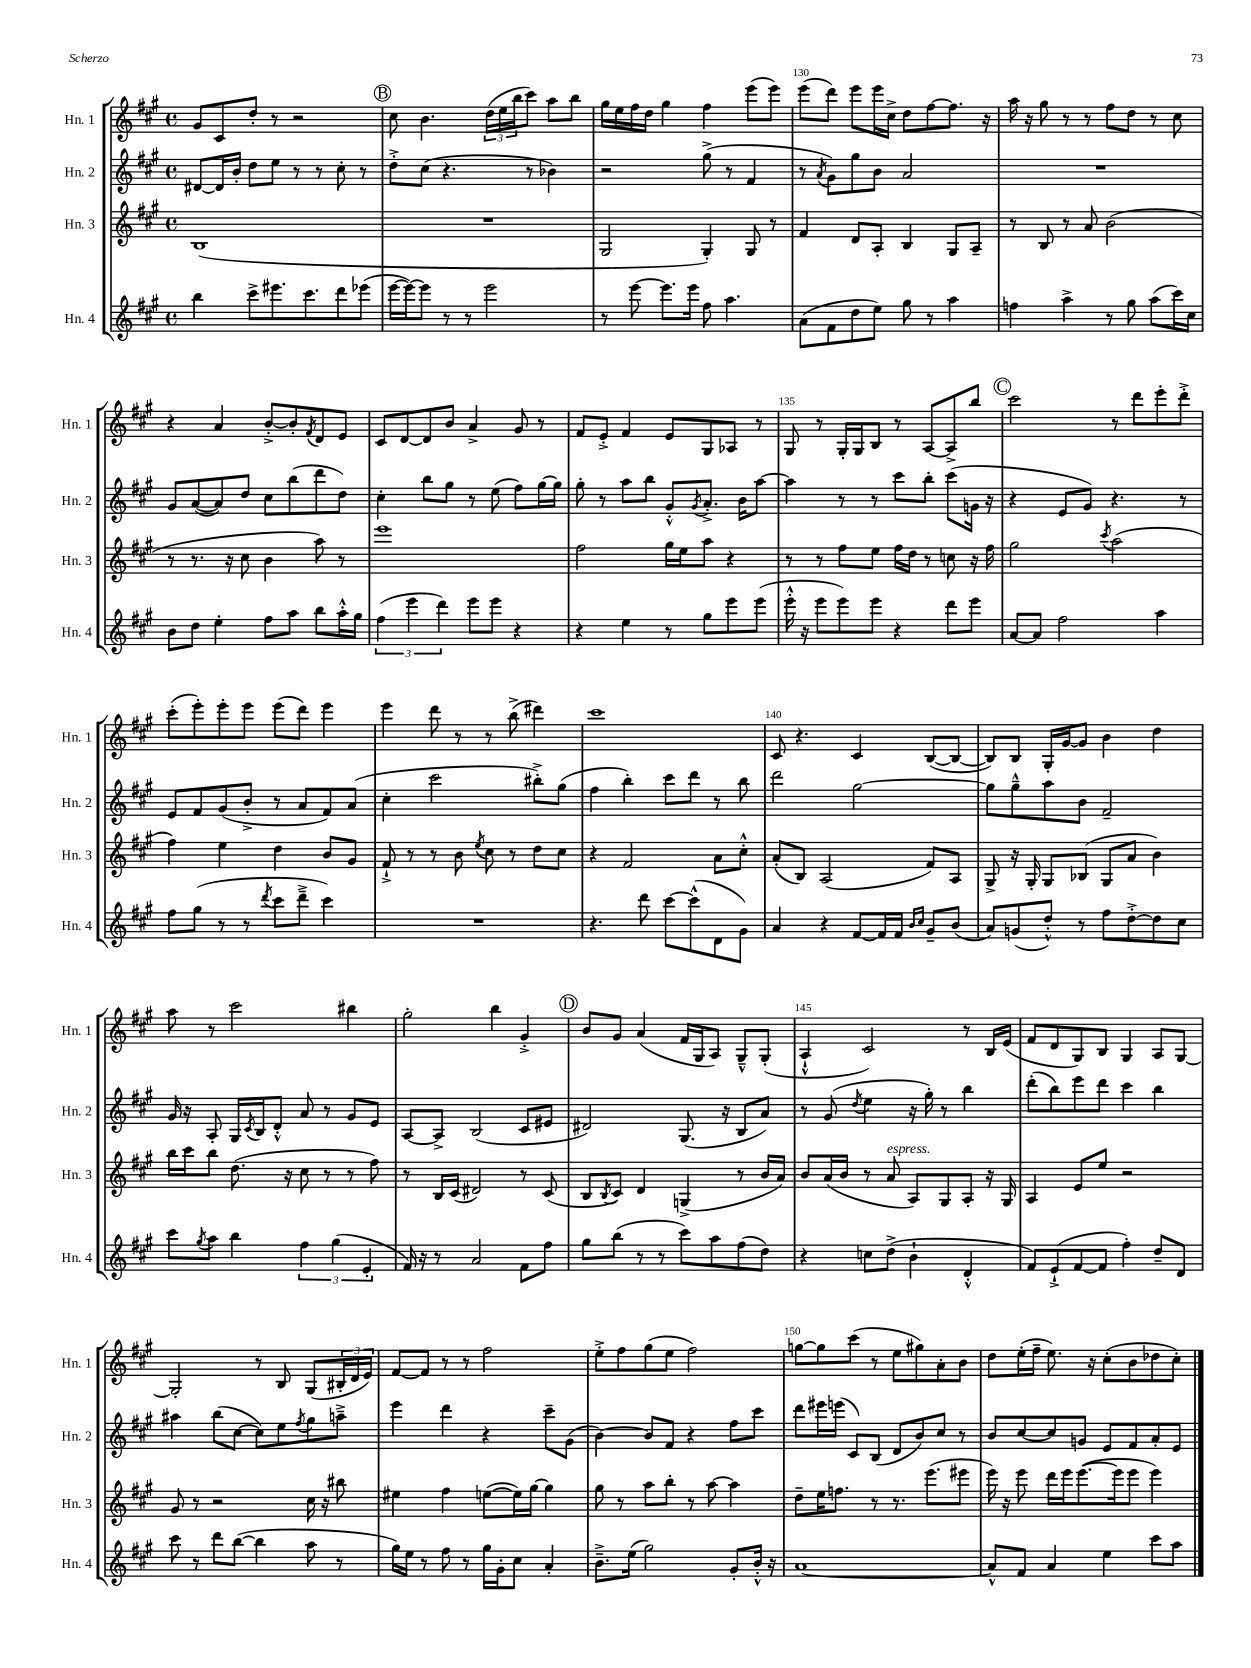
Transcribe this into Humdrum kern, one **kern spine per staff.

**kern	**kern	**kern	**kern
*staff4	*staff3	*staff2	*staff1
*clefG2	*clefG2	*clefG2	*clefG2
*k[f#c#g#]	*k[f#c#g#]	*k[f#c#g#]	*k[f#c#g#]
*M4/4	*M4/4	*M4/4	*M4/4
*met(c)	*met(c)	*met(c)	*met(c)
4bb\	(1B	[8d#/L	8g#/L
.	.	16d#/]L	8c#/
.	.	16b'/JJ	.
8ccc#^\L	.	8dd\L	8dd'/J
8.eee#\	.	8ee\J	8r
.	.	8r	2r
8.ccc#\	.	.	.
.	.	8r	.
8ddd\	.	8cc#'\	.
(8eee-\J	.	8r	.
=	=	=	=
[16eee\LL	1r	8dd'^\L	8cc#\
16eee\_J)	.	.	.
8eee\]J	.	(8cc#\J	4.b\
8r	.	4.r	.
8r	.	.	.
2eee\	.	.	(24dd\LL
.	.	.	24ee\
.	.	.	24bb\J
.	.	8r	8ccc#\J)
.	.	4b-\)	8aa\L
.	.	.	8bb\J
=	=	=	=
8r	2G#/	2r	16gg#\LL
.	.	.	16ee\
[8eee\	.	.	16ff#\
.	.	.	16dd\JJ
8.eee\]L	.	.	4gg#\
16eee\Jk	.	.	.
8ff#\	4G#'/)	(8gg#^\	4ff#\
4.aa\	.	8r	.
.	8G#/	4f#/	(8eee\L
.	8r	.	8eee\J)
=	=	=	=
(8a\L	4f#/	8r	(8eee\L
.	.	8qa/	.
8f#\	.	8g#\L)	8ddd\J)
8dd\	8d/L	8gg#\	8eee\L
8ee\J)	8A'/J	8b\J	16eee\L
.	.	.	16cc#^\JJ
8gg#\	4B/	2a/	8dd\L
8r	.	.	[8ff#\
4aa\	8G#/L	.	8.ff#\]J
.	8A~/J	.	.
.	.	.	16r
=	=	=	=
4ff\	8r	1r	16aa\
.	.	.	16r
.	8B/	.	8gg#\
4aa^\	8r	.	8r
.	8a/	.	8r
8r	(2b\	.	8ff#\L
8gg#\	.	.	8dd\J
(8aa\L	.	.	8r
16ccc#\L)	.	.	8cc#\
16cc#\JJ	.	.	.
=	=	=	=
8b\L	8r	8g#/L	4r
8dd\J	8.r	([8a/	.
4ee'\	.	8a/])	4a/
.	16r	.	.
.	8cc#\	8dd/J	.
8ff#\L	4b\	8cc#\L	[8b'^/L
8aa\J	.	(8bb\	8b'/]
.	.	.	8qf#/
8bb\L	8aa\)	8ddd\	8d/
16aa'^^\L	8r	8dd\J)	8e/J
16gg#\JJ	.	.	.
=	=	=	=
(6ff#\	1eee	4cc#'\	8c#/L
.	.	.	[8d/
6eee\	.	.	.
.	.	8bb\L	8d/]
6ddd\)	.	.	.
.	.	8gg#\J	8b/J
8eee\L	.	8r	4a^/
8eee\J	.	(8ee\	.
4r	.	8ff#\L)	8g#/
.	.	[16gg#\L	8r
.	.	16gg#\]JJ	.
=	=	=	=
4r	2ff#\	8gg#'\	8f#/L
.	.	8r	8e'^/J
4ee\	.	8aa\L	4f#/
.	.	8bb\J	.
8r	16gg#\LL	8g#'^^/L	8e/L
.	16ee\J	.	.
.	.	8qg#/	.
8gg#\L	8aa\J	8.a'^/J	8G#/
8eee\	4r	.	8A-/J
.	.	16b\LK	.
(8eee\J	.	[8aa\J	8r
=	=	=	=
16eee'^^\	8r	4aa\]	8G#/
16r	.	.	.
8eee\L	8r	.	8r
8eee\)	8ff#\L	8r	16G#'/LL
.	.	.	16G#/J
8eee\J	8ee\J	8r	8B/J
4r	16ff#\LL	8ccc#\L	8r
.	16dd\JJ	.	.
.	8r	8bb'\J	[8A/L
8ddd\L	8cc\	(8ccc#\L	8A^/]
8eee\J	16r	16g\Jk	8bb/J
.	16ff#\	16r	.
=	=	=	=
[8a/L	2gg#\	4r	2ccc#\
8a/]J	.	.	.
2ff#\	.	8e/L	.
.	.	8g#/J)	.
.	8qccc#/	.	.
.	(2aa\	4.r	8r
.	.	.	8ddd\L
4aa\	.	.	8eee'\
.	.	8r	8ddd'^\J
=	=	=	=
8ff#\L	4ff#\)	8e/L	(8ccc#'\L
(8gg#\J	.	8f#/	8eee'\)
8r	4ee\	(8g#/	8eee'\
8r	.	8b'^/J	8eee\J
8qddd/	.	.	.
8ccc#\L	4dd\	8r	(8eee\L
8ddd~^\J	.	8a/L	8ddd\J)
4ccc#\)	8b/L	8f#/)	4eee\
.	8g#/J	(8a/J	.
=	=	=	=
1r	8f#`^/	4cc#'\	4eee\
.	8r	.	.
.	8r	2ccc#\	8ddd\
.	8b\	.	8r
.	8qee/	.	.
.	8cc#\	.	8r
.	8r	.	(8bb^\
.	8dd\L	8bb#'^\L)	4ddd#\)
.	8cc#\J	(8gg#\J	.
=	=	=	=
4.r	4r	4ff#\	1ccc#
.	2f#/	4bb'\)	.
8ddd\	.	.	.
[8ccc#\L	.	8ccc#\L	.
(8ccc#^^\]	.	8ddd\J	.
8d\	8a\L	8r	.
8g#\J)	8cc#'^^\J	8bb\	.
=	=	=	=
4a/	(8a'/L	2ddd\	8c#/
.	8B/J)	.	4.r
4r	(2A/	.	.
[8f#/L	.	[2gg#\	4c#/
16f#/]L	.	.	.
16f#/JJ	.	.	.
16qqb/LL	.	.	.
16qqcc#/JJ	.	.	.
8g#~/L	8f#/L)	.	([8B/L
(8b/J	8A/J	.	8B/_J
=	=	=	=
8a/L)	8G#^/	8gg#\]L	8B/]L)
(8g/	16r	8gg#~^^\	8B/J
.	16G#'/	.	.
8dd'^^/J)	8G#/L	8aa\	16G#'/LL
.	.	.	[16g#/J
8r	(8B-/J	8b\J	8g#/]J
8ff#\L	8G#/L	2f#~/	4b\
[8dd'^\	8a/J	.	.
8dd\]	4b\)	.	4dd\
8cc#\J	.	.	.
=	=	=	=
8ccc#\L	16bb\LL	16g#/	8aa\
.	16ccc#\J	16r	.
8qgg#/	.	.	.
8aa\J	8bb\J	8A'/	8r
4bb\	(8.dd\	16G#/LL	2ccc#\
.	.	8qc#/	.
.	.	16B/J	.
.	.	8d'^^/J	.
.	16r	.	.
6ff#\	8cc#\	8a/	.
.	8r	8r	.
(6gg#\	.	.	.
.	8r	8g#/L	4bb#\
6e'/	.	.	.
.	8ff#\)	8e/J	.
=	=	=	=
16f#/)	8r	[8A/L	2gg#'\
16r	.	.	.
8r	16B/LL	8A^/]J	.
.	(16c#/JJ	.	.
2a/	2d#/)	(2B/	.
.	.	.	4bb\
8f#\L	8r	8c#/L	4g#'^/
8ff#\J	(8c#/	8e#/J	.
=	=	=	=
8gg#\L	8B/L	2d#/)	8b/L
.	8qB/	.	.
(8bb\J	8c#/J)	.	8g#/J
8r	4d/	.	(4a/
8r	.	.	.
8ccc#\L)	(4G^/	(8.G#/	16f#/LL
.	.	.	16G#/J
8aa\	.	.	8A/J)
.	.	16r	.
(8ff#\	8r	8B/L	8G#~^^/L
8dd\J)	16b/LL	8a/J)	(8G#'/J
.	16a/JJ)	.	.
=	=	=	=
4r	8b/L	8r	4A`^^/
.	(16a/L	(8g#/	.
.	16b/JJ	.	.
.	.	8qdd/	.
8cc\L	8r	4ee\	2c#/)
(8dd^\J	8a/	.	.
4b`\	8A/L)	16r	.
.	.	16gg#'\)	.
.	8G#/	8r	.
4d'^^/	8A'/J	4bb\	8r
.	16r	.	16B/LL
.	16G#/	.	(16e/JJ
=	=	=	=
8f#/L)	4A/	(8ddd'\L	8f#/L
(8e`^/	.	8bb\)	8d/
[8f#/	8e/L	8eee\	8G#/)
8f#/]J	8ee/J	8ddd\J	8B/J
4ff#'\)	2r	4ccc#\	4G#/
8dd~/L	.	4bb\	8A/L
8d/J	.	.	[8G#/J
=	=	=	=
8ccc#\	8g#/	4aa#\	2G#'/]
8r	8r	.	.
8ddd\L	2r	(8bb\L	.
([8bb\J	.	[8cc#\J	.
4bb\]	.	8cc#\]L)	8r
.	.	8ee\	8B/
.	.	8qff#/	.
8aa\	16cc#\	8gg#\	(8G#/L
.	16r	.	.
8r	8bb#\	8aa~^\J	24B#'/L
.	.	.	24d/
.	.	.	24e/JJ)
=	=	=	=
16gg#\LL)	4ee#\	4eee\	[8f#/L
16ee\JJ	.	.	.
8r	.	.	8f#/]J
8ff#\	4ff#\	4ddd\	8r
8r	.	.	8r
16gg#\LL	([8ee\L	4r	2ff#\
16g#'\J	.	.	.
8cc#\J	16ee\]L)	.	.
.	[16gg#\JJ	.	.
4a'/	4gg#\]	8ccc#~\L	.
.	.	(8g#\J	.
=	=	=	=
8.b~^\L	8gg#\	[4b\)	8ee'^\L
.	8r	.	8ff#\
(16ee\Jk	.	.	.
2gg#\)	8aa\L	8b/]L	(8gg#\
.	8bb'\J	8f#/J	8ee\J
.	8r	4r	2ff#\)
.	[8aa\	.	.
8g#'/L	4aa\]	8ff#\L	.
16b'^^/Jk	.	8ccc#\J	.
16r	.	.	.
=	=	=	=
[1a	8dd~\L	8ddd\L	[8gg\L
.	16ee\K	16eee#\L	8gg\]
.	8.ff\J	(16eee\JJ	.
.	.	8c#/L)	(8ccc#\J
.	8r	(8B/J	8r
.	8.r	8d/L	8ee\L
.	.	8b/)	8gg#\)
.	(8.eee\L	.	.
.	.	8cc#/J	8a'\
.	8eee#\J	8r	8b\J
=	=	=	=
8a^^/]L	16eee\)	8b/L	8dd\L
.	16r	.	.
8f#/J	8eee\	[8cc#/	(16ee'\L
.	.	.	16ff#~\JJ
4a/	16ddd\LL	8cc#/]	8.ee\)
.	16eee\J	.	.
.	([8.eee\	8g/J	.
.	.	.	16r
4ee\	.	8e/L	(8cc#'\L
.	16eee\]k	.	.
.	8eee\J	8f#/	8b\
8ccc#\L	4eee\)	8a'/	8dd-\
8aa\J	.	8e/J	8cc#'\J)
==	==	==	==
*-	*-	*-	*-
